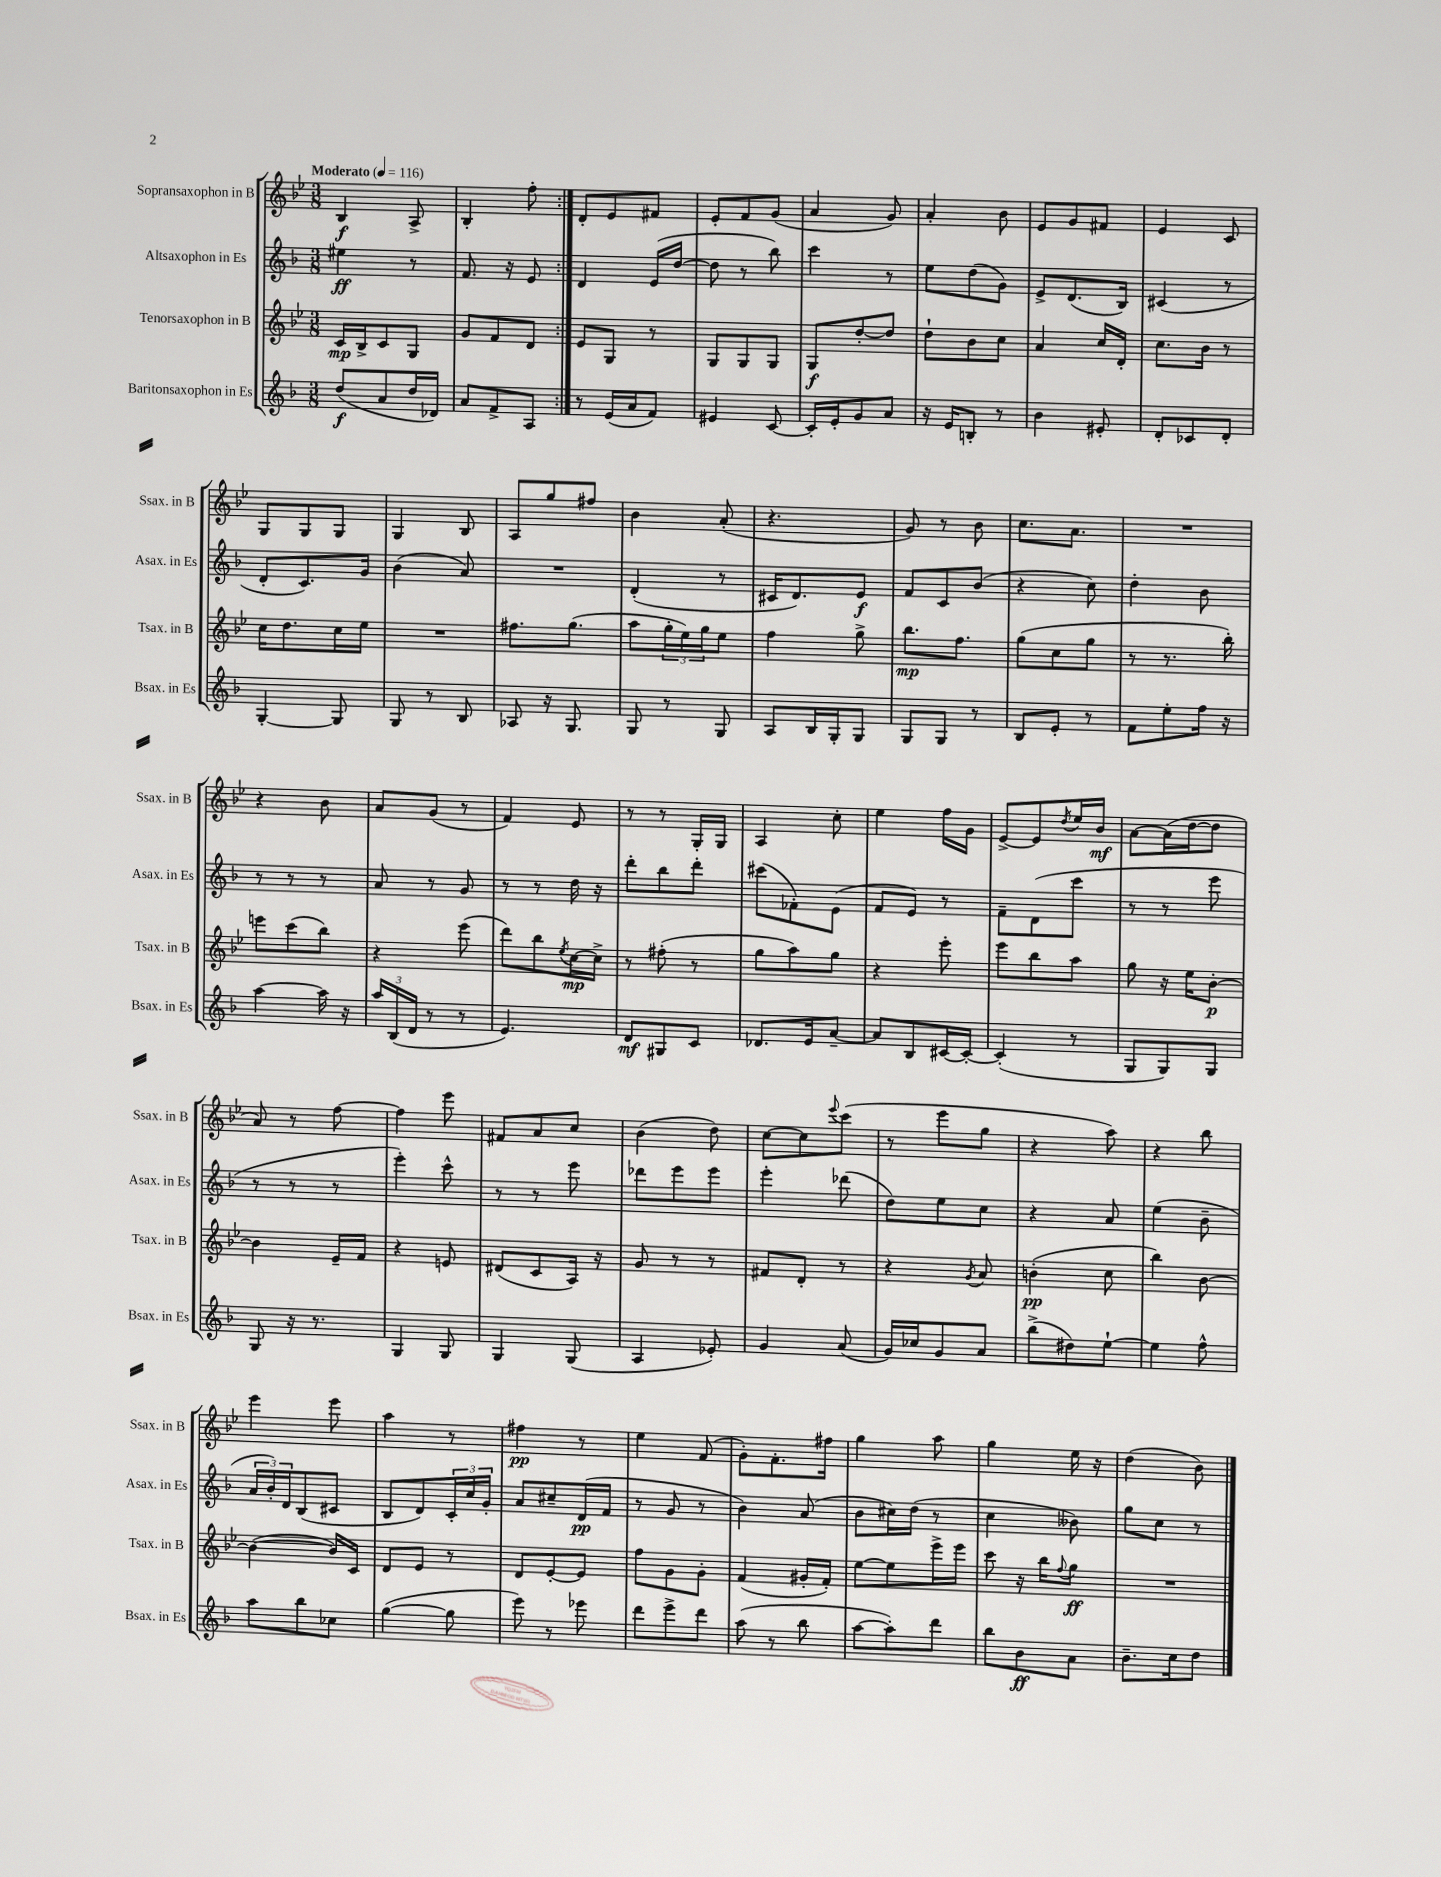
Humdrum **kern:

**kern	**kern	**kern	**kern
*staff4	*staff3	*staff2	*staff1
*clefG2	*clefG2	*clefG2	*clefG2
*k[b-]	*k[b-e-]	*k[b-]	*k[b-e-]
*M3/8	*M3/8	*M3/8	*M3/8
*MM116	*MM116	*MM116	*MM116
(8dd	16c	4ee#	4B-
.	16B-^	.	.
8a	8c	.	.
16dd	8G	8r	8A^
16d-)	.	.	.
=	=	=	=
8a	8g	8.f	4B-'
8f^	8f	.	.
.	.	16r	.
8A	8d	8e	8ff'
=:|!	=:|!	=:|!	=:|!
8r	8e-	4d	8d'
(16e	8G	.	8e-
16a	.	.	.
8f)	8r	(16e	8f#
.	.	[16dd	.
=	=	=	=
4e#	8G	8dd]	8e-'
.	8G	8r	8f
[8c	8G	8bb-)	(8g
=	=	=	=
16c']	8G	4ccc	4a
16e'	.	.	.
8g	[8dd'	.	.
8a	8dd]	8r	8g)
=	=	=	=
16r	8dd`	8ee	4a'
16e	.	.	.
8B'	8b-	(8dd	.
8r	8cc	8g)	8b-
=	=	=	=
4b-	4a	8e^	8e-
.	.	(8.d	8g
8e#'	16cc	.	8f#
.	16d'	16B-)	.
=	=	=	=
8d'	8.cc	(4c#	4e-
8c-	.	.	.
.	16b-	.	.
8d'	8r	8r	8c
=	=	=	=
[4G'	16cc	8d'	8G
.	8.dd	.	.
.	.	8.c)	8G
8G]	16cc	.	8G
.	16ee-	16g	.
=	=	=	=
8G	4.r	(4b-	4G
8r	.	.	.
8B-	.	8a)	8B-
=	=	=	=
8A-	8.ff#	4.r	8A
16r	.	.	8gg
8.G	(8.gg	.	.
.	.	.	8ff#
=	=	=	=
8G	8aa	(4d'	4b-
8r	24gg'	.	.
.	24ee-)	.	.
.	24gg	.	.
8G	8ee-	8r	(8a'
=	=	=	=
8A	4ff	16c#	4.r
.	.	8.d)	.
16B-	.	.	.
16G'	.	.	.
8G	8gg^	8e	.
=	=	=	=
8G	8.bb-	8f	8g)
8G	.	8c	8r
.	8.ff	.	.
8r	.	(8b-	8b-
=	=	=	=
8B-	(8gg	4r	8.cc
8e'	8cc	.	.
.	.	.	8.a
8r	8gg	8cc)	.
=	=	=	=
8f	8r	4dd'	4.r
8ee'	8.r	.	.
16ff	.	8b-	.
16r	16bb-')	.	.
=	=	=	=
[4aa	8eee	8r	4r
.	(8ccc	8r	.
16aa]	8bb-)	8r	8b-
16r	.	.	.
=	=	=	=
24aa	4r	8a	8a
(24B-	.	.	.
24d	.	.	.
8r	.	8r	(8g
8r	(8eee-	8g	8r
=	=	=	=
4.e)	8ddd)	8r	4f)
.	8bb-	8r	.
.	8qee-	.	.
.	[16cc	16dd	8e-
.	16cc^]	16r	.
=	=	=	=
8d	8r	8ddd'	8r
8G#	(8ff#'	8bb-	8r
8c	8r	8ddd'	16G'
.	.	.	16G
=	=	=	=
8.d-	8gg	(8ccc#	4A
.	8aa)	8f-')	.
16e	.	.	.
[8a~	8gg	(8e	8cc'
=	=	=	=
8a]	4r	8f	4ee-
8B-	.	8e)	.
[16c#	8eee-'	8r	16ff
16c#'_	.	.	16g
=	=	=	=
(4c#']	8eee-	8f~	[8e-^
.	8bb-	(8d	8e-]
.	.	.	8qdd
8r	8aa	8ccc	16ee-
.	.	.	16b-
=	=	=	=
8G	8gg	8r	[8a
8G)	16r	8r	(16a]
.	16ee-	.	[16dd
8G	[8b-'	8eee	8dd]
=	=	=	=
8G	4b-]	8r	8a)
16r	.	8r	8r
8.r	.	.	.
.	16e-~	8r	[8ff
.	16f	.	.
=	=	=	=
4G	4r	4eee')	4ff]
8G	8e	8ccc^^	8eee-
=	=	=	=
4G	(8d#	8r	8f#
.	8c	8r	8a
(8G	16A)	8eee	8cc
.	16r	.	.
=	=	=	=
4A	8g	8ddd-	(4b-
.	8r	8eee	.
8e-')	8r	8eee	8dd)
=	=	=	=
4g	8f#	4eee'	[8cc
.	8d'	.	8cc]
.	.	.	8qqeee-
(8a	8r	(8ddd-	(8ccc
=	=	=	=
16g)	4r	8dd)	8r
16cc-	.	.	.
8g	.	8ee	8eee-
.	8qg	.	.
8a	8a	8cc	8gg
=	=	=	=
(8bb-^	(4b'	4r	4r
8dd#)	.	.	.
[8ee`	8cc	8a	8aa)
=	=	=	=
4ee]	4bb-)	(4ee	4r
8ff^^	[8b-	8b-~	8bb-
=	=	=	=
8aa	(4b-_	24a	4eee-
.	.	24b-')	.
.	.	24d	.
8bb-	.	(8B-	.
8cc-	16b-])	8c#	8eee-
.	16c	.	.
=	=	=	=
([4gg	8d	8B-	4aa
.	8e-	8d)	.
8gg]	8r	24c'	8r
.	.	24cc	.
.	.	24g'	.
=	=	=	=
8eee)	8d	8a	4ff#
8r	[8e-'	8cc#~	.
8eee-	8e-]	(16d	8r
.	.	16f	.
=	=	=	=
8ddd	8ff	8r	4ee-
8eee^	8g	8g	.
8ddd	8g'	8r	(8f
=	=	=	=
(8aa	(4f	4b-)	8g')
8r	.	.	8.f'
8bb-	16g#'	(8a	.
.	16f')	.	16ff#
=	=	=	=
[8aa	[8ee-	8b-	4gg
8aa'])	8ee-]	16cc#)	.
.	.	(16dd	.
8ddd	16eee-^	8r	8aa
.	16eee-	.	.
=	=	=	=
8bb-	8ccc	4cc	4gg
8b-	16r	.	.
.	16bb-	.	.
.	8qqff	.	.
8a	8gg	8b--)	16ee-
.	.	.	16r
=	=	=	=
8.b-~	4.r	8gg	(4dd
.	.	8cc	.
16cc	.	.	.
8dd	.	8r	8b-)
==	==	==	==
*-	*-	*-	*-
